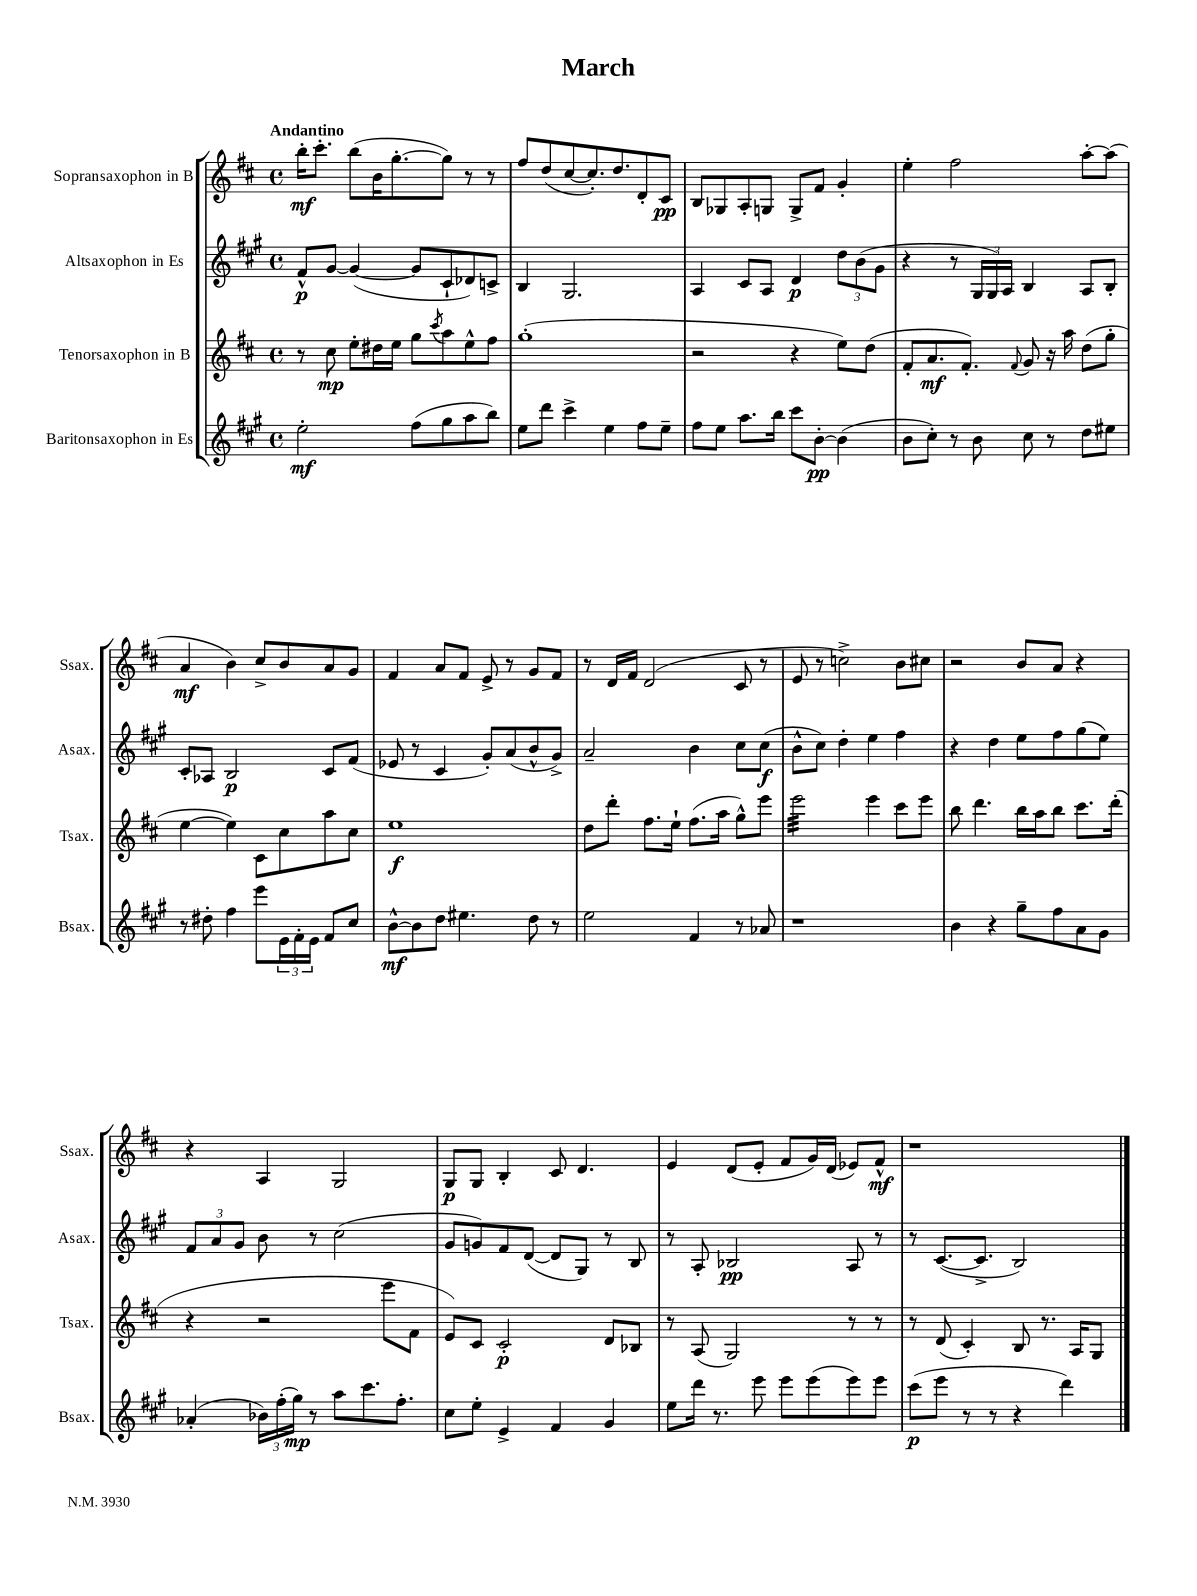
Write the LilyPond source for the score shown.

\header { title = "March" }
<<
\new StaffGroup <<
\new Staff = "s0" \with { instrumentName = "Sopransaxophon in B" shortInstrumentName = "Ssax." } {
    \clef treble \key d \major \defaultTimeSignature \time 4/4 \tempo "Andantino"
    b''16-.\mf cis'''8.-. b''8( b'16 g''8.~-. g''8) r8 r8 |
    fis''8 d''8( cis''8~ cis''8.-.) d''8. d'8-. cis'8\pp |
    b8 ges8 a8-. g8 g8-> fis'8 g'4-. |
    e''4-. fis''2 a''8~-. a''8( |
    a'4\mf b'4) cis''8-> b'8 a'8 g'8 |
    fis'4 a'8 fis'8 e'8-> r8 g'8 fis'8 |
    r8 d'16 fis'16 d'2( cis'8 r8 |
    e'8 r8 c''2->) b'8 cis''8 |
    r2 b'8 a'8 r4 |
    r4 a4 g2 |
    g8\p g8 b4-. cis'8 d'4. |
    e'4 d'8( e'8-. fis'8 g'16) d'16( ees'8) fis'8-^\mf |
    r1 \bar "|." |
}
\new Staff = "s1" \with { instrumentName = "Altsaxophon in Es" shortInstrumentName = "Asax." } {
    \clef treble \key a \major \defaultTimeSignature \time 4/4
    fis'8-^\p gis'8~ gis'4~( gis'8 cis'8-! des'8) c'8-> |
    b4 gis2. |
    a4 cis'8 a8 d'4\p \tuplet 3/2 { d''8 b'8( gis'8 } |
    r4 r8 \tuplet 3/2 { gis16 gis16) a16 } b4 a8 b8-. |
    cis'8-. aes8 b2\p cis'8 fis'8( |
    ees'8 r8 cis'4 gis'8-.) a'8( b'8-^ gis'8->) |
    a'2-- b'4 cis''8 cis''8\f( |
    b'8-^ cis''8) d''4-. e''4 fis''4 |
    r4 d''4 e''8 fis''8 gis''8( e''8) |
    \tuplet 3/2 { fis'8 a'8 gis'8 } b'8 r8 cis''2( |
    gis'8 g'8) fis'8 d'8~( d'8 gis8) r8 b8 |
    r8 a8-. bes2\pp a8 r8 |
    r8 cis'8.~( cis'8.-> b2) \bar "|." |
}
\new Staff = "s2" \with { instrumentName = "Tenorsaxophon in B" shortInstrumentName = "Tsax." } {
    \clef treble \key d \major \defaultTimeSignature \time 4/4
    r8 cis''8\mp e''8-. dis''16 e''16 g''8 \acciaccatura { cis'''8 } a''8 e''8-^ fis''8 |
    g''1-.( |
    r2 r4 e''8) d''8( |
    fis'8-. a'8.\mf fis'8.-.) \appoggiatura { fis'8 } g'8 r16 a''16 d''8( g''8-. |
    e''4~ e''4) cis'8 cis''8 a''8 cis''8 |
    e''1\f |
    d''8 d'''8-. fis''8. e''16-! fis''8.( a''16 g''8-^) e'''8 |
    e'''2:32 e'''4 cis'''8 e'''8 |
    b''8 d'''4. b''16 a''16 b''8 cis'''8. d'''16-.( |
    r4 r2 e'''8 fis'8 |
    e'8) cis'8 cis'2-.\p d'8 bes8 |
    r8 a8( g2) r8 r8 |
    r8 d'8( cis'4-.) b8 r8. a16 g8 \bar "|." |
}
\new Staff = "s3" \with { instrumentName = "Baritonsaxophon in Es" shortInstrumentName = "Bsax." } {
    \clef treble \key a \major \defaultTimeSignature \time 4/4
    e''2-.\mf fis''8( gis''8 a''8 b''8) |
    e''8 d'''8 cis'''4-> e''4 fis''8 e''8-- |
    fis''8 e''8 a''8. b''16 cis'''8 b'8~-.\pp b'4( |
    b'8 cis''8-.) r8 b'8 cis''8 r8 d''8 eis''8 |
    r8 dis''8-. fis''4 e'''8 \tuplet 3/2 { e'16 fis'16-. e'16 } fis'8 cis''8 |
    b'8~-^\mf b'8 d''8 eis''4. d''8 r8 |
    e''2 fis'4 r8 aes'8 |
    r1 |
    b'4 r4 gis''8-- fis''8 a'8 gis'8 |
    aes'4-.( \tuplet 3/2 { bes'16) fis''16-.( gis''16\mp) } r8 a''8 cis'''8. fis''8.-. |
    cis''8 e''8-. e'4-> fis'4 gis'4 |
    e''8 d'''16 r8. e'''8 e'''8 e'''8( e'''8) e'''8 |
    cis'''8\p( e'''8 r8 r8 r4 d'''4) \bar "|." |
}
>>
>>
\layout { \context { \Score \remove "Bar_number_engraver" } }
